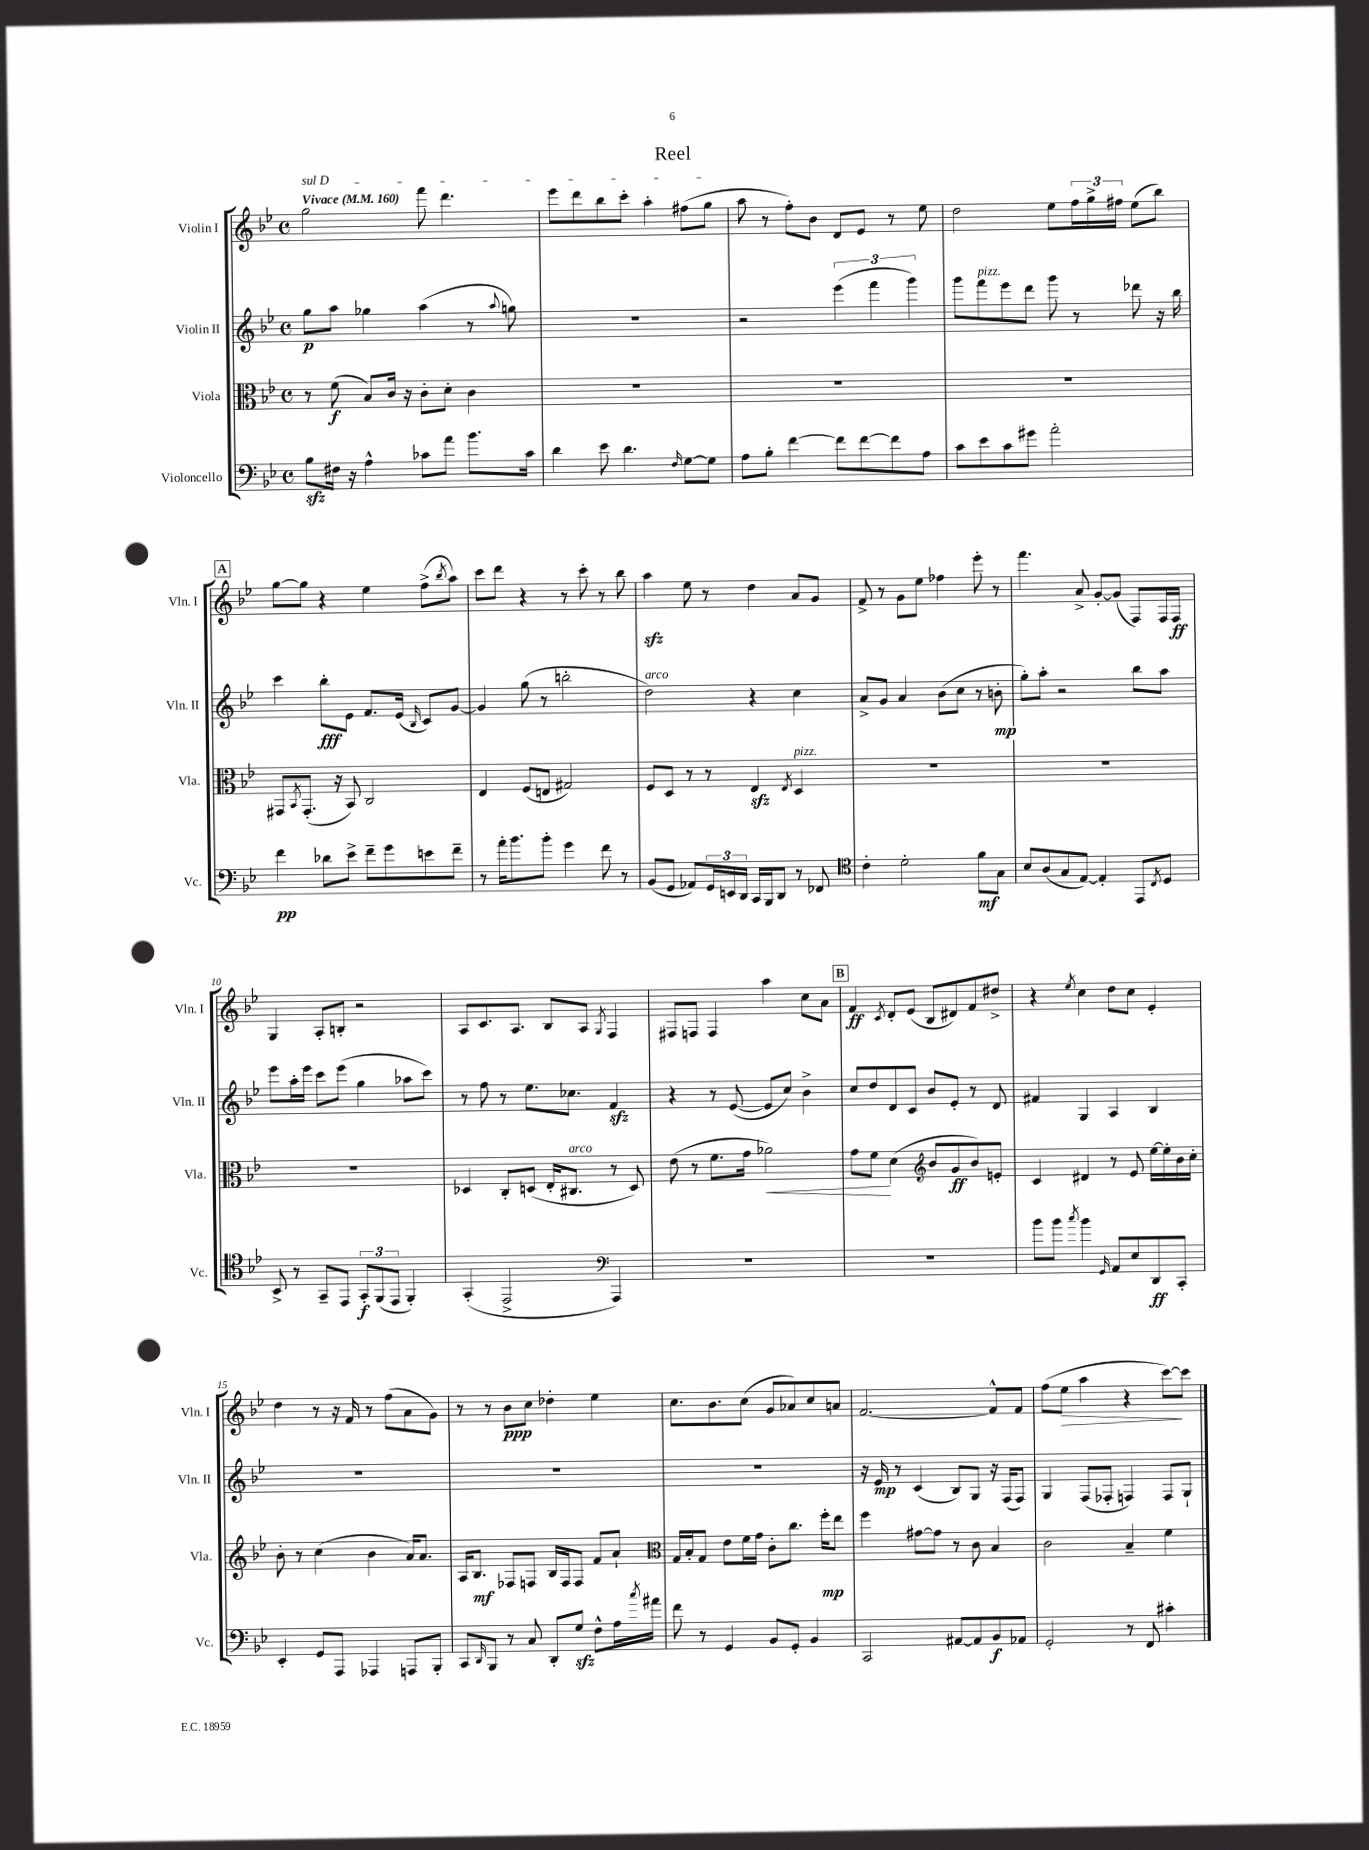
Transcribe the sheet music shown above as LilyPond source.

\header { title = "Reel" }
<<
\new StaffGroup <<
\new Staff = "s0" \with { instrumentName = "Violin I" shortInstrumentName = "Vln. I" } {
    \clef treble \key bes \major \defaultTimeSignature \time 4/4 \tempo "Vivace" 4 = 160
    \once \override TextSpanner.bound-details.left.text = \markup { \italic "sul D" } g''2\startTextSpan f'''8 d'''4. |
    ees'''8 d'''8 bes''8 c'''8-. a''4-. fis''8( g''8\stopTextSpan |
    a''8 r8 f''8-.) bes'8 d'8 ees'8 r8 ees''8 |
    d''2 ees''8 \tuplet 3/2 { f''16 g''16-> fis''16 } ees''8( bes''8) |
    \mark \markup { \box "A" } g''8~ g''8 r4 ees''4 f''8->( \acciaccatura { bes''8 } a''8) |
    c'''8 d'''8 r4 r8 c'''8-. r8 bes''8 |
    a''4\sfz ees''8 r8 d''4 a'8 g'8 |
    f'8-> r8 g'8 ees''8 fes''4 ees'''8-. r8 |
    f'''4. a'8-> g'8~-. g'8( f8) f16 f16\ff |
    g4 a8-. b8-. r2 |
    a8 c'8. a8. bes8 a8 \acciaccatura { g8 } f4 |
    fis8 f8 f4 a''4 c''8 a'8 |
    \mark \markup { \box "B" } f'4\ff \acciaccatura { c'8 } d'8-. ees'8( bes8 dis'8) f'8 dis''8-> |
    r4 \acciaccatura { ees''8 } c''4 d''8 c''8 ees'4-. |
    d''4 r8 r16 f'16 r8 f''8( a'8 g'8) |
    r8 r8 bes'8\ppp c''8 des''4-. ees''4 |
    c''8. bes'8. c''8( g'8 aes'8) c''8 a'8 |
    f'2.~ f'8-^ f'8 |
    f''8( ees''8\> a''4 r4 c'''8~\!) c'''8 \bar "|." |
}
\new Staff = "s1" \with { instrumentName = "Violin II" shortInstrumentName = "Vln. II" } {
    \clef treble \key bes \major \defaultTimeSignature \time 4/4
    g''8\p a''8 ges''4 a''4( r8 \appoggiatura { a''8 } g''8) |
    R1 |
    r2 \tuplet 3/2 { ees'''4( f'''4 g'''4) } |
    g'''8 f'''8^\markup { \italic "pizz." } ees'''8 d'''8 g'''8 r8 des'''8 r16 bes''16 |
    \mark \markup { \box "A" } c'''4 bes''8-.\fff ees'8 f'8. ees'16( \grace { bes16 } c'8) g'8~ |
    g'4 g''8( r8 b''2-. |
    d''2^\markup { \italic "arco" }) r4 c''4 |
    a'8-> g'8 a'4 bes'8( c''8 r8 b'8-.\mp |
    g''8-.) a''8-. r2 bes''8 a''8 |
    ees'''8 a''16-. ees'''16 c'''8 ees'''8( g''4 aes''8 c'''8) |
    r8 f''8 r8 ees''8. ces''8. f'4\sfz |
    r4 r8 ees'8~( ees'8 c''8) bes'4-> |
    \mark \markup { \box "B" } c''8 d''8 d'8 c'8 bes'8 ees'8-. r8 d'8 |
    fis'4 g4 a4 bes4 |
    R1 |
    R1 |
    R1 |
    r16 ees'16\mp r8 c'4( bes8) g8 r16 f16( f8) |
    g4 f8( fes8-. f4) f8 g8-! \bar "|." |
}
\new Staff = "s2" \with { instrumentName = "Viola" shortInstrumentName = "Vla." } {
    \clef alto \key bes \major \defaultTimeSignature \time 4/4
    r8 f'8\f( bes8) c'16 r16 c'8-. d'8-. c'4 |
    R1 |
    R1 |
    R1 |
    \mark \markup { \box "A" } gis,8 \acciaccatura { bes,8 } gis,8.-.( r16 bes,8) c2 |
    ees4 f8( e8 gis2) |
    f8 d8 r8 r8 ees4\sfz \acciaccatura { ees8 } d4^\markup { \italic "pizz." } |
    R1 |
    R1 |
    R1 |
    des4 c8-. d8( ees16-. cis8.^\markup { \italic "arco" } r8 d8) |
    ees'8( r8 f'8. g'16 aes'2\<) |
    \mark \markup { \box "B" } g'8 f'8\! d'4( \clef treble bes'8 g'8\ff bes'8) e'8-. |
    c'4 dis'4 r8 ees'8 ees''16~ ees''16-. bes'16 c''16-. |
    bes'8-. r8 c''4( bes'4 a'16) a'8. |
    a16 bes8.\mf fes8 f8 bes16 f16 f8 f'8 a'8-! |
    \clef alto g16 bes16-. g8 ees'8 f'16 g'16 c'8-. c''8. f''16-.\mp ees''8 |
    f''4 gis'8~ gis'8 r8 c'8 bes4 |
    c'2 bes4-- f'4 \bar "|." |
}
\new Staff = "s3" \with { instrumentName = "Violoncello" shortInstrumentName = "Vc." } {
    \clef bass \key bes \major \defaultTimeSignature \time 4/4
    bes8\sfz fis16 r16 a4-^ ces'8 a'8 bes'8. ces'16 |
    d'4 ees'8 d'4. \grace { f16 } g8~ g8 |
    a8 bes8-. f'4~ f'8 f'8~ f'8 a8 |
    c'8 ees'8 c'8 gis'8 a'2-. |
    \mark \markup { \box "A" } f'4\pp des'8 ees'8-> f'8-- g'8 e'8 f'8-- |
    r8 a'16-. bes'8. bes'8-. g'4 f'8 r8 |
    bes,8( g,8 aes,8) \tuplet 3/2 { g,16 e,16 d,16 } c,16 bes,,16 d,8 r8 fes,8 |
    \clef tenor c'4-. d'2-. f'8\mf g8 |
    bes8 a8( g8 ees8~) ees4-. ees,8 \acciaccatura { c8 } d8 |
    bes,8-> r8 g,8-- ees,8 \tuplet 3/2 { g,8-.\f f,8( ees,8 } f,4-.) |
    g,4-.( ees,2-> \clef bass a,,4) |
    R1 |
    \mark \markup { \box "B" } R1 |
    bes'8 bes'8 \acciaccatura { c''8 } bes'4 \grace { g,16 } a,8 ees8 d,8\ff c,8-. |
    ees,4-. g,8 a,,8 aes,,4 a,,8 bes,,8-. |
    c,8 \grace { d,16 } bes,,8 r8 c8 d,8-. g8\sfz f8-^ a16 \acciaccatura { c''8 } ais'16 |
    f'8 r8 g,4 bes,8 g,8-. bes,4 |
    c,2 ais,8~ ais,8 bes,8\f aes,8 |
    g,2-. r8 f,8 cis'4-. \bar "|." |
}
>>
>>
